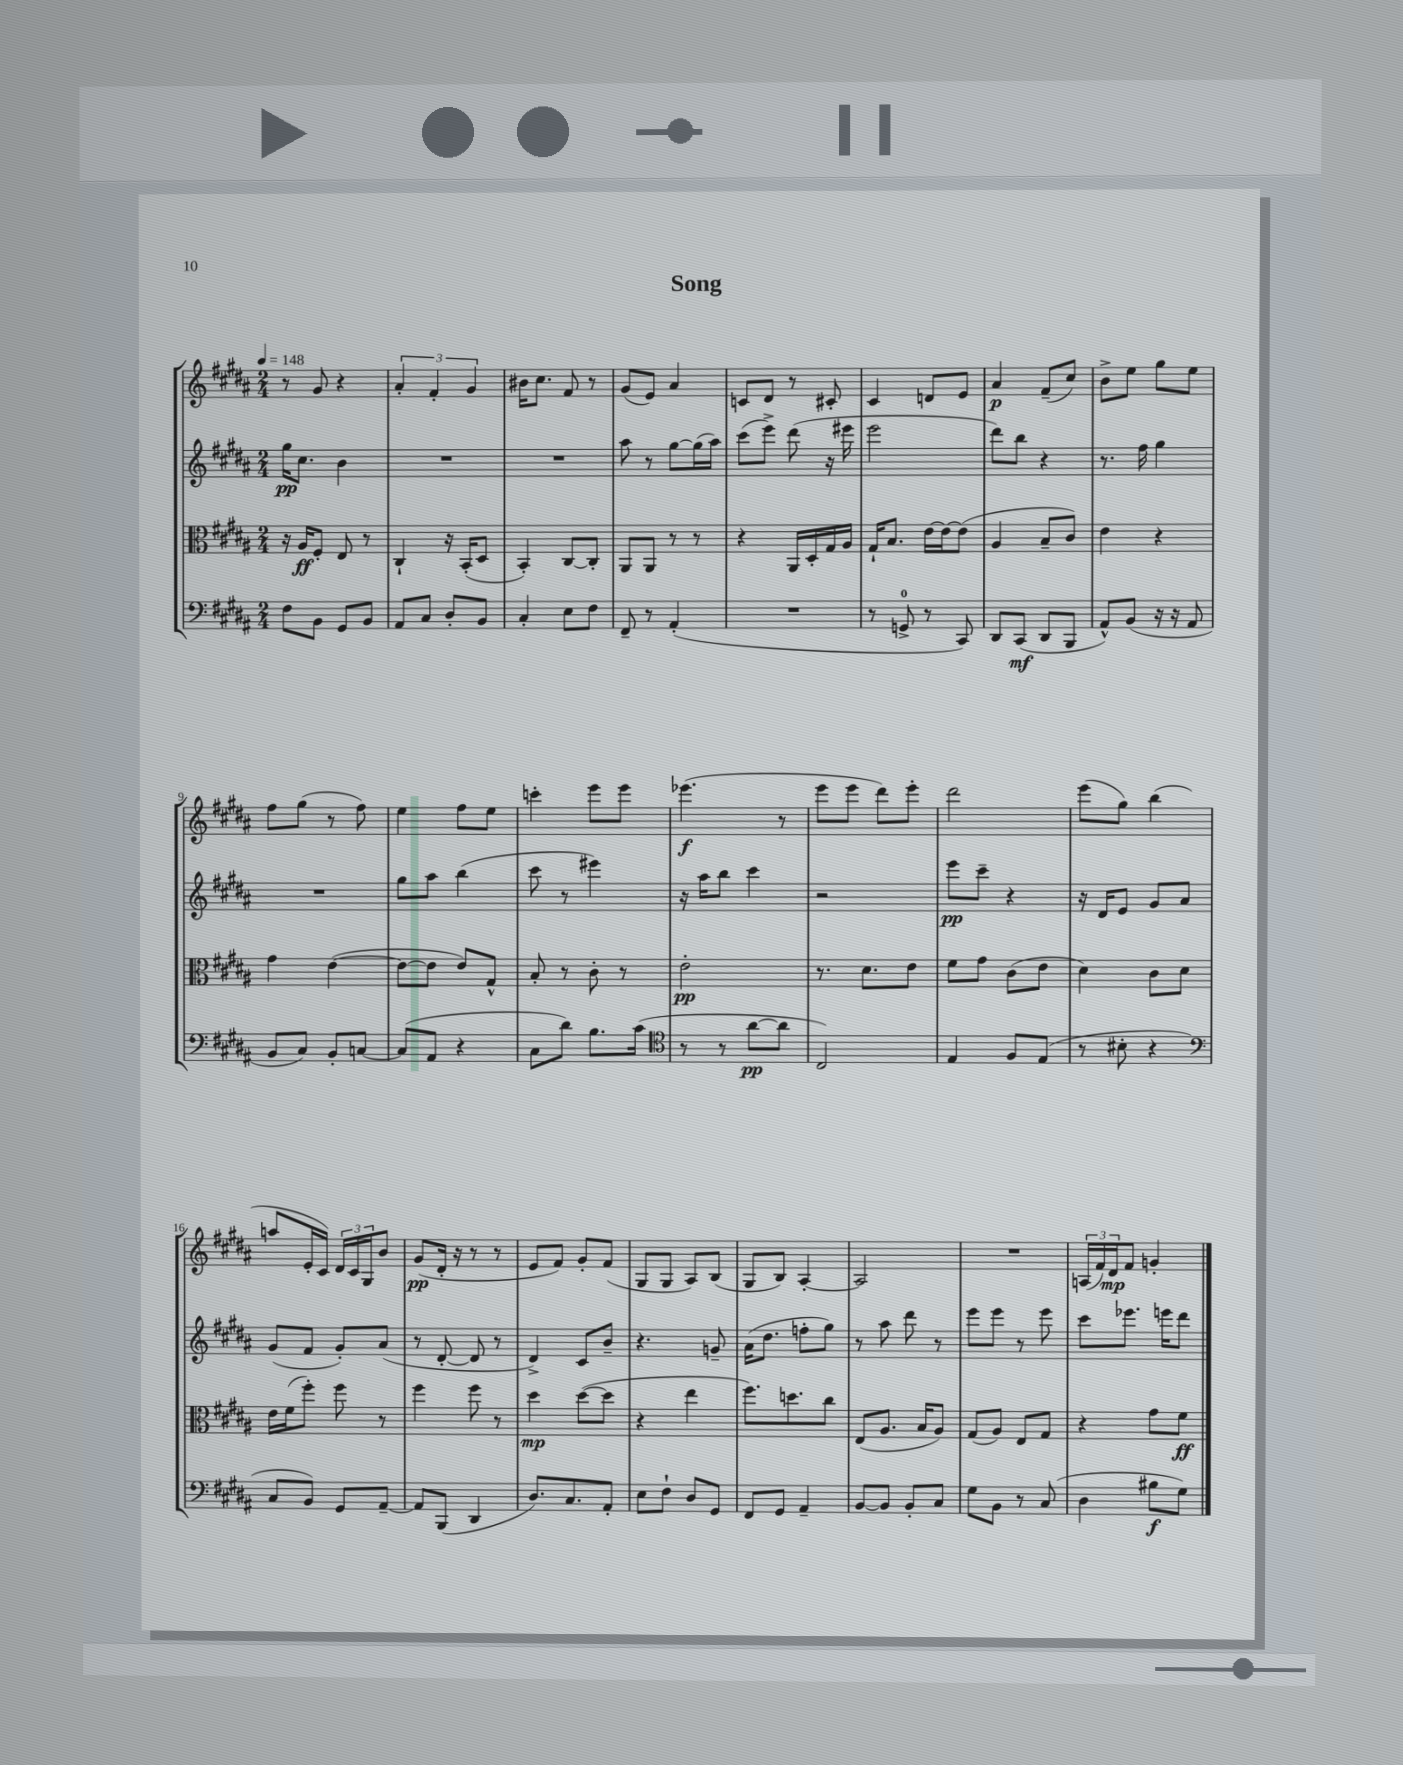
\header { title = "Song" }
<<
\new StaffGroup <<
\new Staff = "s0" {
    \clef treble \key b \major \numericTimeSignature \time 2/4 \tempo 4 = 148
    r8 gis'8 r4 |
    \tuplet 3/2 { ais'4-. fis'4-. gis'4 } |
    bis'16 cis''8. fis'8 r8 |
    gis'8( e'8) ais'4 |
    c'8 dis'8 r8 cis'8-. |
    cis'4 d'8 e'8 |
    ais'4\p fis'8--( cis''8) |
    b'8-> e''8 gis''8 e''8 |
    fis''8 gis''8( r8 fis''8) |
    e''4 fis''8 e''8 |
    c'''4-. e'''8 e'''8 |
    ees'''4.\f( r8 |
    e'''8 e'''8 dis'''8) e'''8-. |
    dis'''2 |
    e'''8( gis''8) b''4( |
    a''8 e'16-. cis'16) \tuplet 3/2 { dis'16 cis'16 gis16 } b'8 |
    gis'8\pp( dis'16-. r16 r8 r8 |
    e'8 fis'8) gis'8-. fis'8( |
    gis8 gis8 ais8) b8( |
    gis8 b8) ais4~-. |
    ais2 |
    R2 |
    \tuplet 3/2 { a16( fis'16) dis'16\mp } fis'8 g'4-. \bar "|." |
}
\new Staff = "s1" {
    \clef treble \key b \major \numericTimeSignature \time 2/4
    gis''16\pp cis''8. b'4 |
    R2 |
    R2 |
    ais''8 r8 gis''8~ gis''16( ais''16) |
    cis'''8( e'''8->) dis'''8( r16 eis'''16 |
    e'''2 |
    dis'''8) b''8 r4 |
    r8. fis''16 gis''4 |
    R2 |
    gis''8 ais''8 b''4( |
    cis'''8 r8 eis'''4) |
    r16 ais''16 b''8 cis'''4 |
    r2 |
    e'''8\pp cis'''8-- r4 |
    r16 dis'16 e'8 gis'8 ais'8 |
    gis'8( fis'8 gis'8-.) ais'8( |
    r8 dis'8~-. dis'8 r8 |
    dis'4->) cis'8 b'8-- |
    r4. g'8-- |
    ais'16( dis''8. f''8-. gis''8) |
    r8 ais''8 dis'''8 r8 |
    e'''8 e'''8 r8 e'''8 |
    cis'''8 ees'''8. e'''16 dis'''8 \bar "|." |
}
\new Staff = "s2" {
    \clef alto \key b \major \numericTimeSignature \time 2/4
    r16 ais16\ff fis8-. e8 r8 |
    cis4-! r16 b,16-.( dis8 |
    b,4-.) cis8~ cis8-. |
    ais,8 ais,8 r8 r8 |
    r4 ais,16 dis16-. gis16 ais16 |
    gis16-! b8. e'16~ e'16~ e'8( |
    ais4 b8-- cis'8) |
    e'4 r4 |
    gis'4 e'4~( |
    e'8~ e'8 e'8) gis8-^ |
    b8-. r8 cis'8-. r8 |
    e'2-.\pp |
    r8. dis'8. e'8 |
    fis'8 gis'8 cis'8( e'8 |
    dis'4) cis'8 dis'8 |
    e'16 fis'16( fis''8-.) fis''8 r8 |
    fis''4 fis''8 r8 |
    dis''4\mp dis''8~( dis''8 |
    r4 e''4 |
    fis''8.) d''8. cis''8 |
    e8( ais8. b16 ais8) |
    gis8( ais8) e8 gis8 |
    r4 gis'8 fis'8\ff \bar "|." |
}
\new Staff = "s3" {
    \clef bass \key b \major \numericTimeSignature \time 2/4
    fis8 b,8 gis,8 b,8 |
    ais,8 cis8 dis8-. b,8 |
    cis4-. e8 fis8 |
    fis,8-- r8 ais,4-.( |
    R2 |
    r8 g,8-0-> r8 cis,8) |
    dis,8 cis,8\mf( dis,8 b,,8 |
    ais,8-^) b,8( r16 r16 ais,8 |
    b,8 cis8) b,8-. c8~ |
    c8( ais,8 r4 |
    cis8 dis'8) b8. cis'16( |
    \clef tenor r8 r8 ais'8~\pp ais'8 |
    cis2) |
    e4 fis8 e8( |
    r8 bis8-. r4 |
    \clef bass cis8 b,8) gis,8 ais,8~-- |
    ais,8 b,,8( dis,4 |
    dis8.) cis8. ais,8-. |
    e8 fis8-! dis8 gis,8 |
    fis,8 gis,8 ais,4-- |
    b,8~ b,8 b,8-. cis8 |
    gis8 b,8 r8 cis8( |
    dis4 bis8\f gis8) \bar "|." |
}
>>
>>
